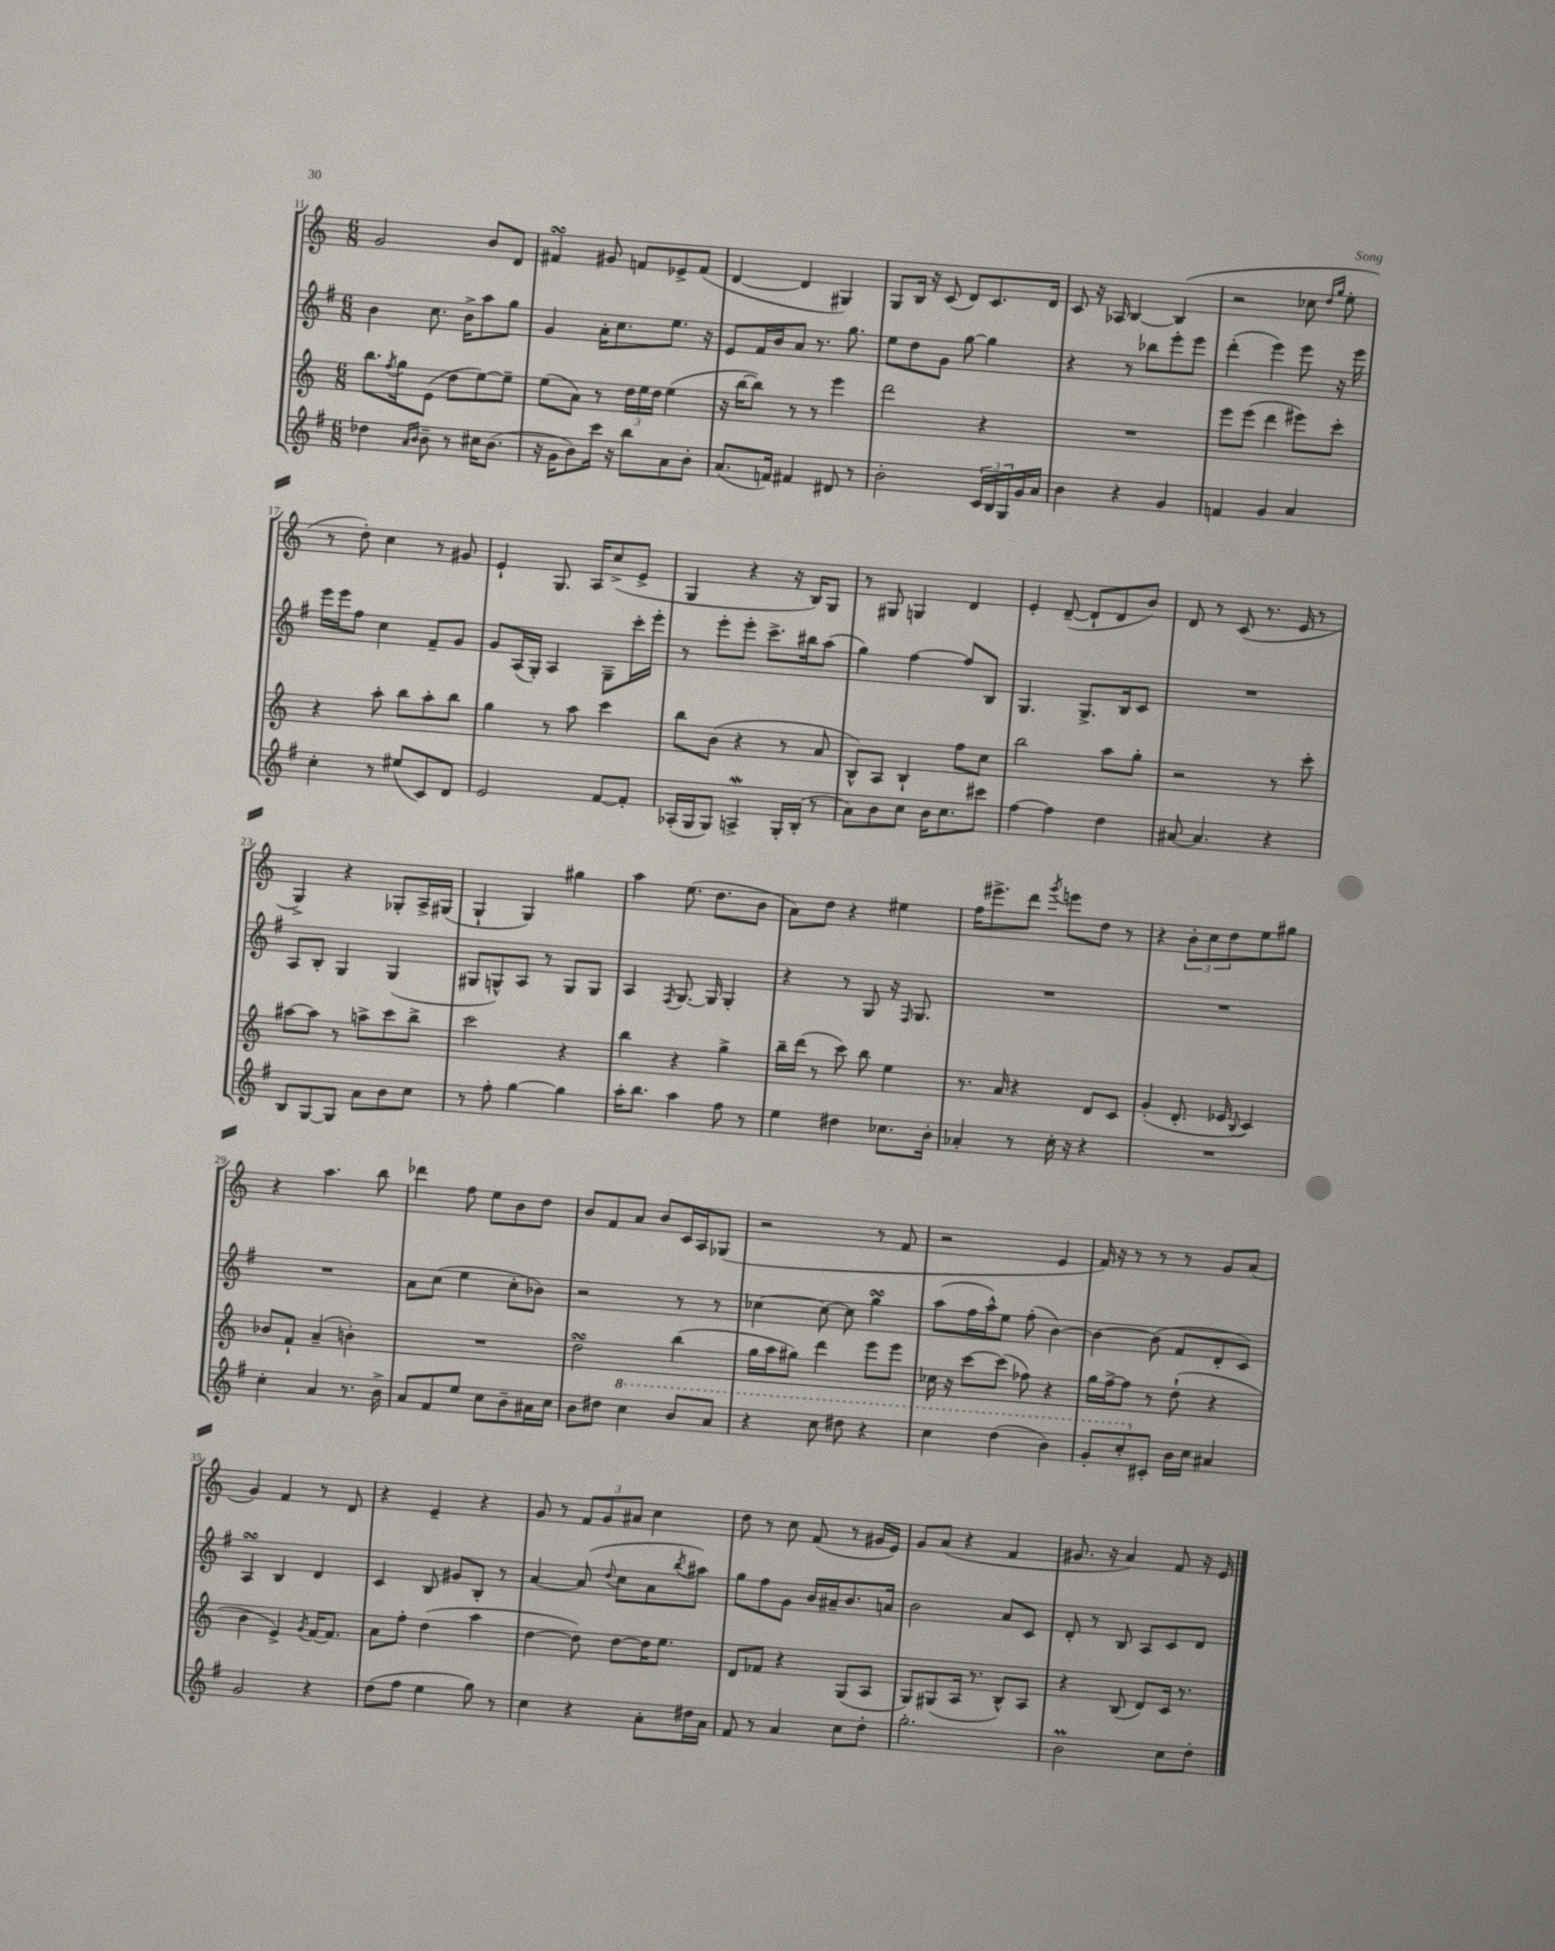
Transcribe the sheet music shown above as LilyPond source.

<<
\new StaffGroup <<
\new Staff = "s0" {
    \clef treble \key c \major \numericTimeSignature \time 6/8
    g'2 b'8 d'8 |
    fis'4\turn gis'8 f'8 ees'8-> f'8( |
    d'4~ d'4 gis4) |
    g8 b16 r16 c'8( d'8) c'8. d'16 |
    c'8 r16 aes16 b4~ b4( |
    r2 ces''8 \grace { d''16 g''16 } e''8-. |
    r8 d''8-.) c''4 r8 gis'8 |
    e'4-! g8. a16 c''8->( e'8-> |
    g4 r4 r16 b16) g8 |
    r8 gis8 g4 d'4 |
    e'4-. d'8~--( d'8-! d'8 b'8) |
    d'8 r8 c'8( r8. e'16 r8 |
    g4->) r4 ges8-. a16-> gis16( |
    g4-! g4) gis''4 |
    a''4 e''8.( d''8. b'8 |
    a'8) d''8 r4 eis''4 |
    f''16 eis'''8.-> d'''8 \acciaccatura { g'''8 } e'''8 d''8 r8 |
    r4 \tuplet 3/2 { b'8-. c''8 d''8 } e''8 gis''8 |
    r4 a''4. b''8 |
    des'''4 f''8 e''8 b'8 d''8 |
    b'8 f'8 a'8 b'8 c'16 a16 ges8( |
    r2 r8 f'8 |
    r2 e'4 |
    f'16) r16 r8 r8 r8 g'8 a'8( |
    g'4) f'4 r8 d'8 |
    r4 e'4-- r4 |
    g'8 r8 \tuplet 3/2 { f'8 g'8 ais'8 } c''4 |
    d''8 r8 c''8 f'8( r8 gis'16 e'16) |
    g'8 a'8( r4 f'4 |
    gis'8. r16 a'4) f'8 r16 e'16 \bar "|." |
}
\new Staff = "s1" {
    \clef treble \key g \major \numericTimeSignature \time 6/8
    b'4 c''8. b'16-> a''8 g''8 |
    g'4 a'16-. c''8. e''8. r16 |
    e'8 fis'16 b'16 a'8 r8. g''8. |
    e''8 d''8 g'8 g''8~ g''4 |
    r4 r8 bes''8 e'''8-. e'''8 |
    d'''4-.( e'''4) e'''8 r16 e'''16 |
    e'''16 e'''16 fis''8 c''4 fis'8-- g'8 |
    g'8 a16( g16-.) a4 g8-- c'''16-. e'''16-. |
    r8 e'''8-. e'''8-. c'''8.-> bis''16 a''8( |
    g''4) fis''4~ fis''8 b8 |
    g4. g8.-> b16 c'8 |
    R2. |
    a8 b8-. g4 g4( |
    gis8 g8-^) a8 r8 g8 g8 |
    a4 \acciaccatura { fis8 } g8.~ g16 g4-. |
    r4 r8 g8 r16 \grace { fis16 } g8. |
    R2. |
    R2. |
    R2. |
    a'8 c''8( e''4 c''8-. bes'8) |
    r2 r8 r8 |
    ces''4~ ces''8~ ces''8 g''4\turn |
    a''8( fis''16 a''16-^) e''8 fis''8-.( b'4~) |
    b'4~ b'8( fis'8 d'8-. c'8) |
    a4\turn b4 d'4 |
    c'4 b8 gis'8 b8-. r8 |
    a'4~ a'8( \appoggiatura { d''8 } c''8 a'8 \acciaccatura { b''8 } ais''8) |
    g''8 fis''8 g'8 b'16 ais'16-- b'8. a'16 |
    b'2 a'8 c'8 |
    d'8-. r8 b8 a8 c'8 d'8 \bar "|." |
}
\new Staff = "s2" {
    \clef treble \key c \major \numericTimeSignature \time 6/8
    b''8. \acciaccatura { f''8 } g''16 e'8( d''8 e''8~) e''8-- |
    e''8( a'8) r8 \tuplet 3/2 { d''16 e''16 d''16 } e''4( |
    r16 b''16~ b''8) r8 r8 e'''4 |
    d'''2 r4 |
    R2. |
    e'''8 e'''8( d'''4 eis'''8) c'''8-. |
    r4 a''8-. b''8 a''8-. b''8 |
    g''4 r8 a''8 c'''4 |
    b''8 b'8( r4 r8 a'8 |
    b8-^) a8 b4-! f''8 c''8 |
    b''2 a''8 g''8-. |
    r2 r8 c'''8-. |
    ais''8~ ais''8 r8 a''8-> c'''8 b''8-> |
    c'''2 r4 |
    b''4 r4 g''4-> |
    b''16-- d'''16( r8 c'''8) b''8 e''4 |
    r8. a'16 r4 d'8 c'8 |
    g'4-.( d'8.-. ees'16 \appoggiatura { b8 } c'4) |
    bes'8 f'8-! a'4--( b'4-.) |
    R2. |
    d''2\turn b''4( |
    g''16 a''16 gis''8) d'''4 e'''8 e'''8 |
    ces''16 r16 c'''8~ c'''8( fes''8) r4 |
    g''16 f''16~-> f''8 r8 d''8-!( r4 |
    b'4 e'4->) \acciaccatura { g'8 } f'16~ f'8. |
    a'8 f''8-. d''4( a''4 |
    d''4~ d''8) d''8~ d''16 e''8. |
    d'8 fes'8 r4 g8( a8 |
    g8) gis8( a16 r8. b8-^) a8 |
    r4 b8( d'8) c'16 r8. \bar "|." |
}
\new Staff = "s3" {
    \clef treble \key g \major \numericTimeSignature \time 6/8
    des''4 \grace { a'16 b'16 } b'8-- r8 cis''16 b'8.( |
    r16 g'16 b'8) c'''16 r16 b''8 a'8 b'8-. |
    a'8.( f'16) fis'4 dis'8 r8 |
    b'2-. \tuplet 3/2 { c'16 b16 g16 } g'16 a'16 |
    b'4 r4 g'4 |
    f'4 g'4 a'4 |
    c''4-. r8 eis''8( c'8) d'8 |
    e'2 fis'8~ fis'8-. |
    aes16-.( g16 g8) a4->\mordent g16-. b16-.( r8 |
    a'8) b'8 c''8 b'16 c''8. cis'''8 |
    fis''4~ fis''4 d''4 |
    ais'8~ ais'4. r4 |
    b8 g8~ g8 a'8 b'8 c''8 |
    r8 fis''8-. g''4~ g''4 |
    a''16-. b''8. a''4 fis''8 r8 |
    e''4 dis''4 ces''8. b'16-. |
    aes'4-. r8 c''16-. r16 r4 |
    R2. |
    c''4-. a'4 r8. b'16-> |
    a'8 fis'8 e''8 c''8 b'8-- ais'16 c''16 |
    b'8 dis''8 \ottava #1 c'''4 b''8 a''8 |
    r4 c'''8 dis'''8 r4 |
    c'''4 d'''4( b''4) |
    g''8-. c'''8-. \ottava #0 cis'8-. b'16 c''16 ais'4 |
    g'2 r4 |
    d''8( fis''8 e''4 g''8) r8 |
    c''4 r4 a'8-. dis''16 a'16 |
    fis'8 r8 a'4 c''8 d''8-. |
    g''2.-. |
    b'2\prall c''8 d''8-. \bar "|." |
}
>>
>>
\layout { \context { \Score currentBarNumber = #11 } }
